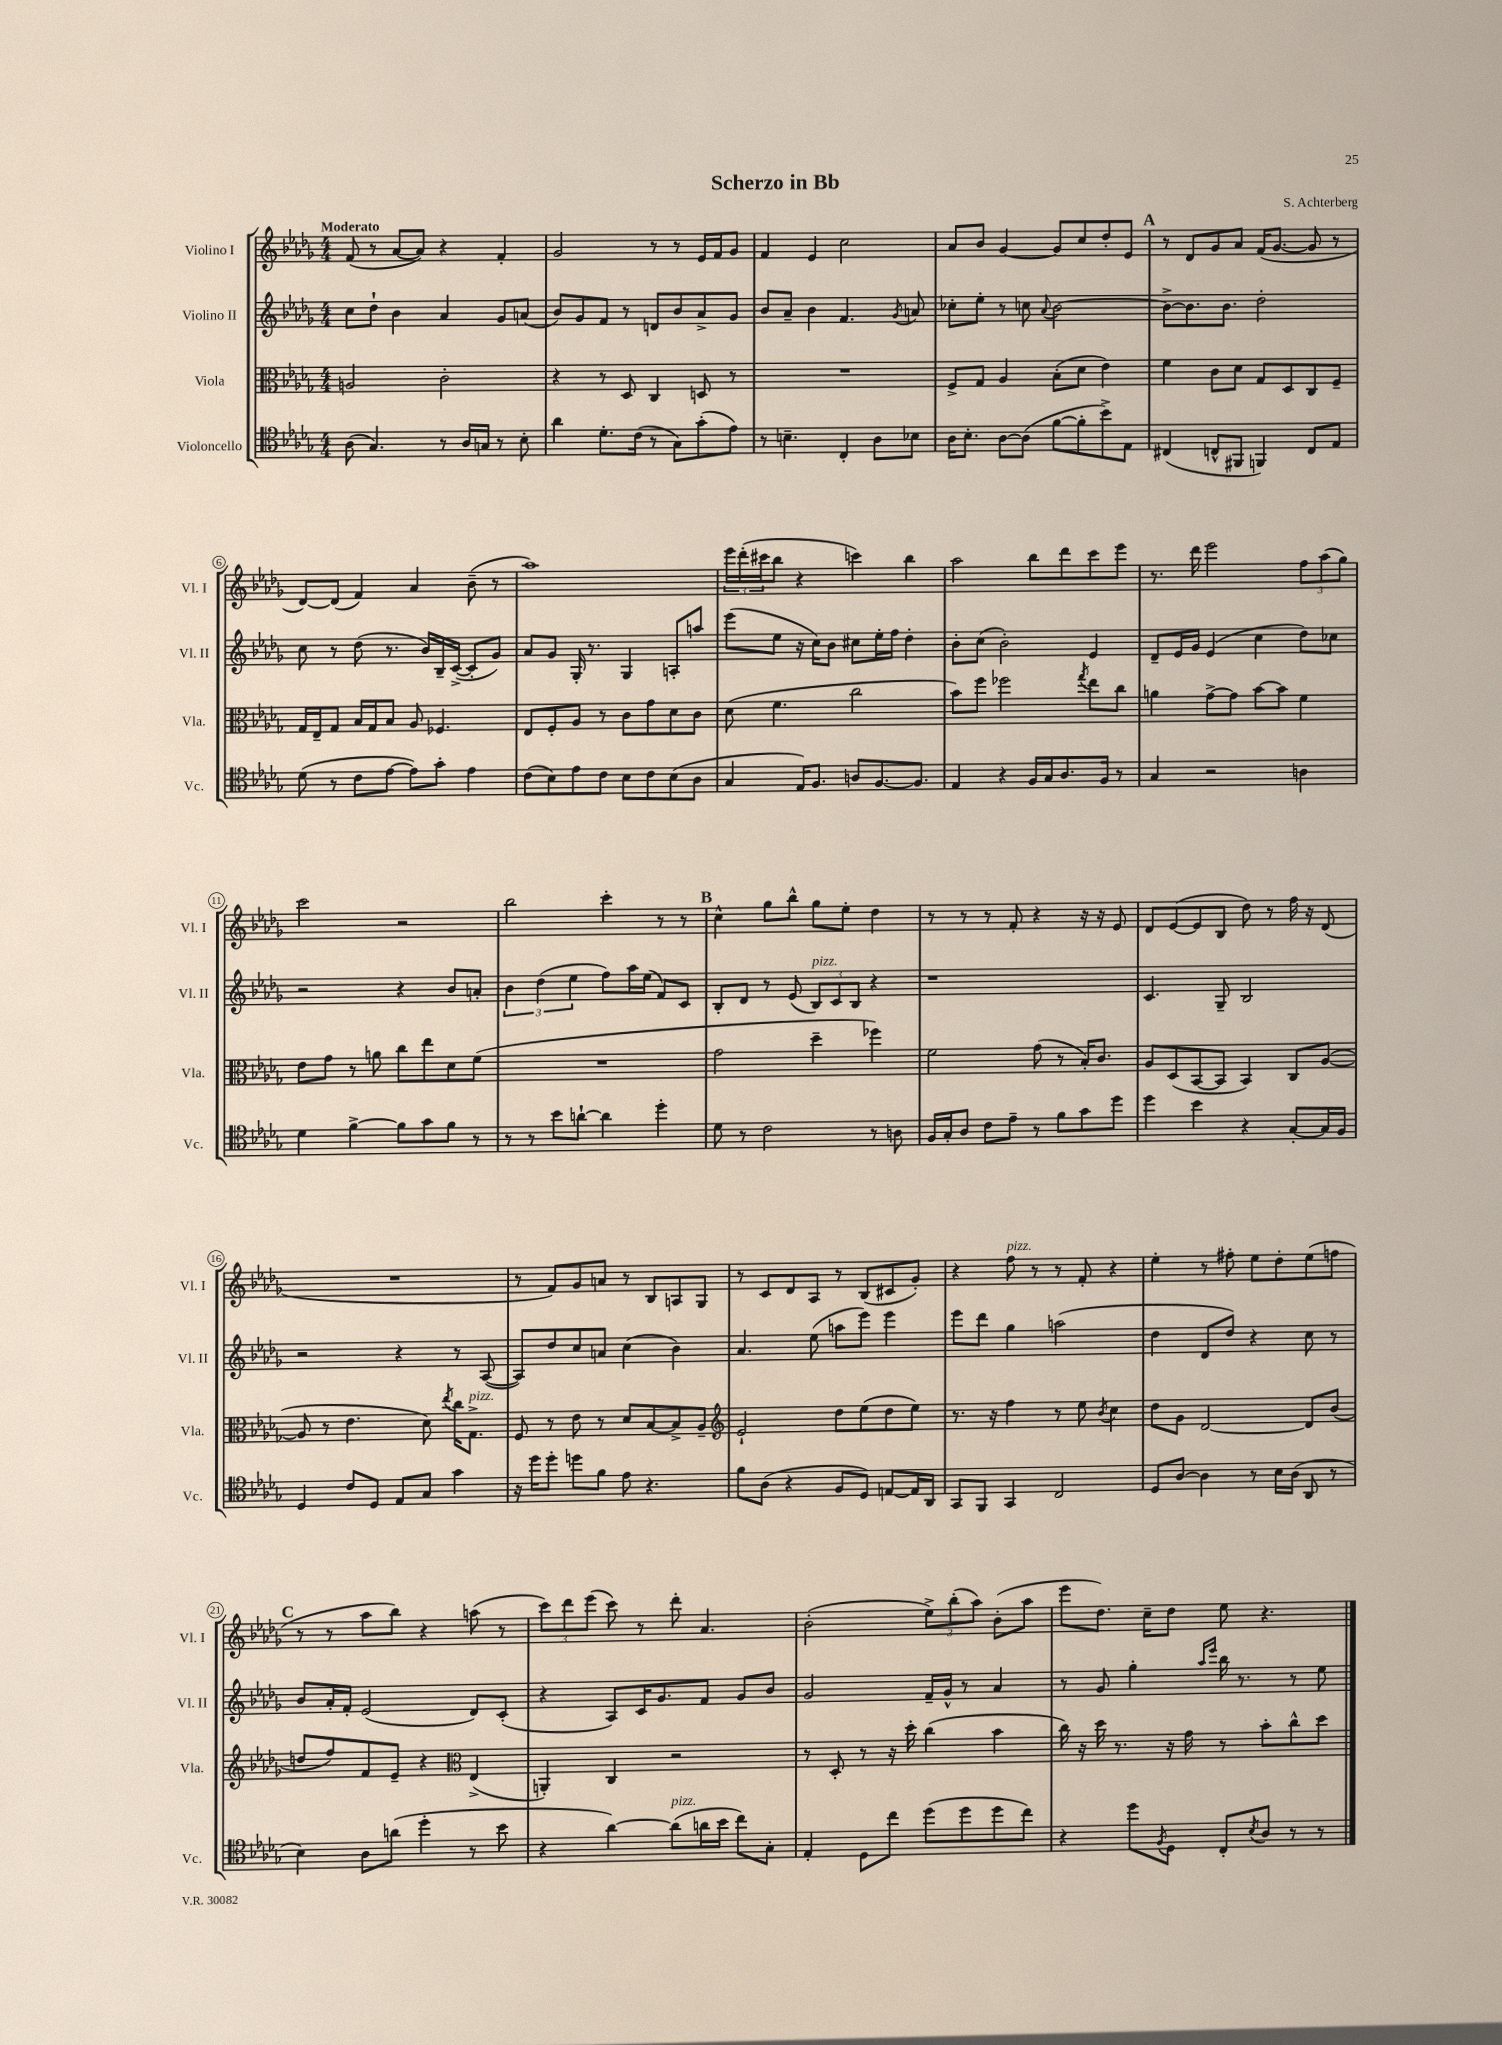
\header { title = "Scherzo in Bb" composer = "S. Achterberg" }
<<
\new StaffGroup <<
\new Staff = "s0" \with { instrumentName = "Violino I" shortInstrumentName = "Vl. I" } {
    \clef treble \key des \major \numericTimeSignature \time 4/4 \tempo "Moderato"
    f'8( r8 aes'8~ aes'8) r4 f'4-. |
    ges'2 r8 r8 ees'16 f'16 ges'8 |
    f'4 ees'4 c''2 |
    aes'8 bes'8 ges'4~ ges'8 c''8 des''8-. ees'8 |
    \mark \markup { \bold "A" } r8 des'8 ges'8 aes'8 f'16( ges'8.~ ges'8 r8 |
    des'8~) des'8( f'4) aes'4 bes'8--( r8 |
    aes''1) |
    \tuplet 3/2 { ees'''16 des'''16-.( cis'''16 } bes''8 r4 c'''4) bes''4 |
    aes''2 bes''8 des'''8 c'''8 ees'''8 |
    r8. des'''16 ees'''2 \tuplet 3/2 { f''8 aes''8( ges''8) } |
    c'''2 r2 |
    bes''2 c'''4-. r8 r8 |
    \mark \markup { \bold "B" } c''4-^ ges''8 bes''8-^ ges''8 ees''8-. des''4 |
    r8 r8 r8 f'8-. r4 r16 r16 ees'8 |
    des'8 ees'8~( ees'8 bes8 des''8) r8 f''16 r16 des'8( |
    R1 |
    r8 f'8) ges'8 a'8 r8 bes8 a8 ges8 |
    r8 c'8 des'8 aes8 r8 bes8( cis'8 ges'8-.) |
    r4 f''8^\markup { \italic "pizz." } r8 r8 f'8-. r4 |
    ees''4-. r8 fis''8-. ees''8 des''8-. ees''8( f''8 |
    \mark \markup { \bold "C" } r8 r8 aes''8 bes''8) r4 a''8( r8 |
    \tuplet 3/2 { c'''8) des'''8 ees'''8( } c'''8) r8 des'''8-. aes'4. |
    bes'2-.( \tuplet 3/2 { ees''8->) bes''8-.( aes''8) } bes'8-.( aes''8 |
    ees'''8 des''8.) c''16-- des''8 ees''8 r4. \bar "|." |
}
\new Staff = "s1" \with { instrumentName = "Violino II" shortInstrumentName = "Vl. II" } {
    \clef treble \key des \major \numericTimeSignature \time 4/4
    c''8 des''8-! bes'4 aes'4 ges'8 a'8( |
    bes'8) ges'8 f'8 r8 d'8 bes'8 aes'8-> ges'8 |
    bes'8 aes'8-- bes'4 f'4. \acciaccatura { ges'8 } a'8 |
    ces''8-. ees''8-. r8 c''8 \appoggiatura { aes'8 } bes'2~ |
    \mark \markup { \bold "A" } bes'8~-> bes'8. bes'8. des''2-. |
    c''8 r8 des''8( r8. bes'16) bes16-- c'16~->( c'8-. ges'8) |
    aes'8 ges'8 ges16-. r8. ges4 a8-. a''8 |
    ees'''8( ees''8 r16 c''16) bes'8 cis''8 ees''16-. f''16 des''4-. |
    bes'8-. c''8( bes'2-.) ees'4 |
    des'8-- ees'16 ges'16 ees'4( c''4 des''8) ces''8 |
    r2 r4 bes'8 a'8-. |
    \tuplet 3/2 { bes'4 des''4( ees''4 } f''8) aes''16 ees''16( f'8) c'8 |
    \mark \markup { \bold "B" } bes8-. des'8 r8 ees'8( \tuplet 3/2 { bes8^\markup { \italic "pizz." }) c'8 bes8 } r4 |
    r1 |
    c'4. ges8-- bes2 |
    r2 r4 r8 aes8~( |
    aes8) des''8 c''8 a'8 c''4( bes'4) |
    aes'4. ees''8( a''8 ees'''8) ees'''4 |
    ees'''8 des'''8 ges''4 a''2( |
    des''4 des'8 des''8) r4 c''8 r8 |
    \mark \markup { \bold "C" } bes'8 aes'16-. f'16-. ees'2( des'8) c'8-.( |
    r4 aes8) c'16 ges'8. f'8 ges'8 bes'8 |
    ges'2 f'16-- ges'16-^ r8 aes'4 |
    r8 ges'8 ges''4-. \grace { aes''16 ees'''16 } bes''16 r8. r8 ees''8 \bar "|." |
}
\new Staff = "s2" \with { instrumentName = "Viola" shortInstrumentName = "Vla." } {
    \clef alto \key des \major \numericTimeSignature \time 4/4
    a2 c'2-. |
    r4 r8 des8 c4 d8 r8 |
    R1 |
    f8-> ges8 aes4 bes8-.( des'8 ees'4) |
    \mark \markup { \bold "A" } f'4 c'8 des'8 ges8 des8 c8 f8-- |
    ges16 ees16-- ges8 bes16 ges16 bes8 aes8 fes4. |
    ees8 f8-. aes8 r8 c'8 ges'8 des'8 c'8 |
    des'8( f'4. c''2 |
    bes'8) f''8 fes''2 \acciaccatura { ges''8 } ees''8 c''8 |
    a'4 ges'8~-> ges'8 bes'8~ bes'8 f'4 |
    ees'8 ges'8 r8 a'8 c''8 ees''8 des'8 f'8( |
    R1 |
    \mark \markup { \bold "B" } ges'2 des''4-- fes''4) |
    f'2 ges'8( r8 bes16-.) c'8. |
    aes8 des8( bes,8~ bes,8 bes,4) c8 aes8~( |
    aes8 r8 ees'4. des'8) \acciaccatura { ees''8 } c''16 ges8.->^\markup { \italic "pizz." } |
    f8 r8 ees'8 r8 des'8 bes8~ bes8-> aes8-- |
    \clef treble ees'2-! des''8 ees''8( des''8 ees''8) |
    r8. r16 f''4 r8 ees''8 \acciaccatura { bes'8 } c''4 |
    des''8 ges'8 des'2~ des'8 bes'8( |
    \mark \markup { \bold "C" } d''8 f''8) f'8 ees'8-- r4 \clef alto ees4->( |
    a,4-.) c4 r2 |
    r8 des8-. r8 r16 des''16-. c''4( bes'4 |
    c''16) r16 des''16 r8. r16 ges'16 r8 bes'8-. c''8-^ des''8 \bar "|." |
}
\new Staff = "s3" \with { instrumentName = "Violoncello" shortInstrumentName = "Vc." } {
    \clef tenor \key des \major \numericTimeSignature \time 4/4
    aes8( ges4.) r8 aes16 g16 r8 bes8-. |
    aes'4 des'8.-. c'16( r8 ges8) ges'8-.( ees'8) |
    r8 b4.-- c4-. aes8 bes8 |
    aes16 bes8.-. aes8~ aes8( f'8~ f'8-. bes'8->) ees8 |
    \mark \markup { \bold "A" } cis4( c8-^ fis,8 f,4) c8 ees8 |
    des'8( r8 c'8 ees'8~ ees'8) ges'8-. ees'4 |
    c'8( bes8) ees'8 c'8 bes8 c'8 bes8( aes8 |
    ges4 ees16) f8. a8 f8.~ f8. |
    ees4 r4 f16 ges16 aes8. f16 r8 |
    ges4 r2 a4 |
    des'4 f'4~-> f'8 ges'8 f'8 r8 |
    r8 r8 bes'8 a'8~-! a'4 des''4-. |
    \mark \markup { \bold "B" } des'8 r8 c'2 r8 a8 |
    f16 ges16-. aes8 c'8 ees'8-- r8 f'8 ges'8 des''8 |
    des''4 bes'4 r4 ges8~-. ges16 f16 |
    des4 c'8 des8 ees8 ges8 ges'4 |
    r16 des''16 des''8-. d''8 f'8 ees'8 r4. |
    f'8 aes8( r4 f8 des8) e8~ e16 aes,16 |
    ges,8 f,8 ges,4 c2 |
    des8 aes8~ aes4 r8 bes16 aes16( aes,8 r8 |
    \mark \markup { \bold "C" } bes4) aes8 a'8( des''4-. r8 bes'8 |
    r4 aes'4~) aes'8^\markup { \italic "pizz." }( a'16 bes'16 c''8) ges8-. |
    ees4-. des8 c''8 des''8( des''8 des''8 c''8) |
    r4 des''8 \acciaccatura { f8 } des8 c8-. \acciaccatura { bes8 } aes8 r8 r8 \bar "|." |
}
>>
>>
\layout { \context { \Score \override BarNumber.stencil = #(make-stencil-circler 0.1 0.3 ly:text-interface::print) } }
